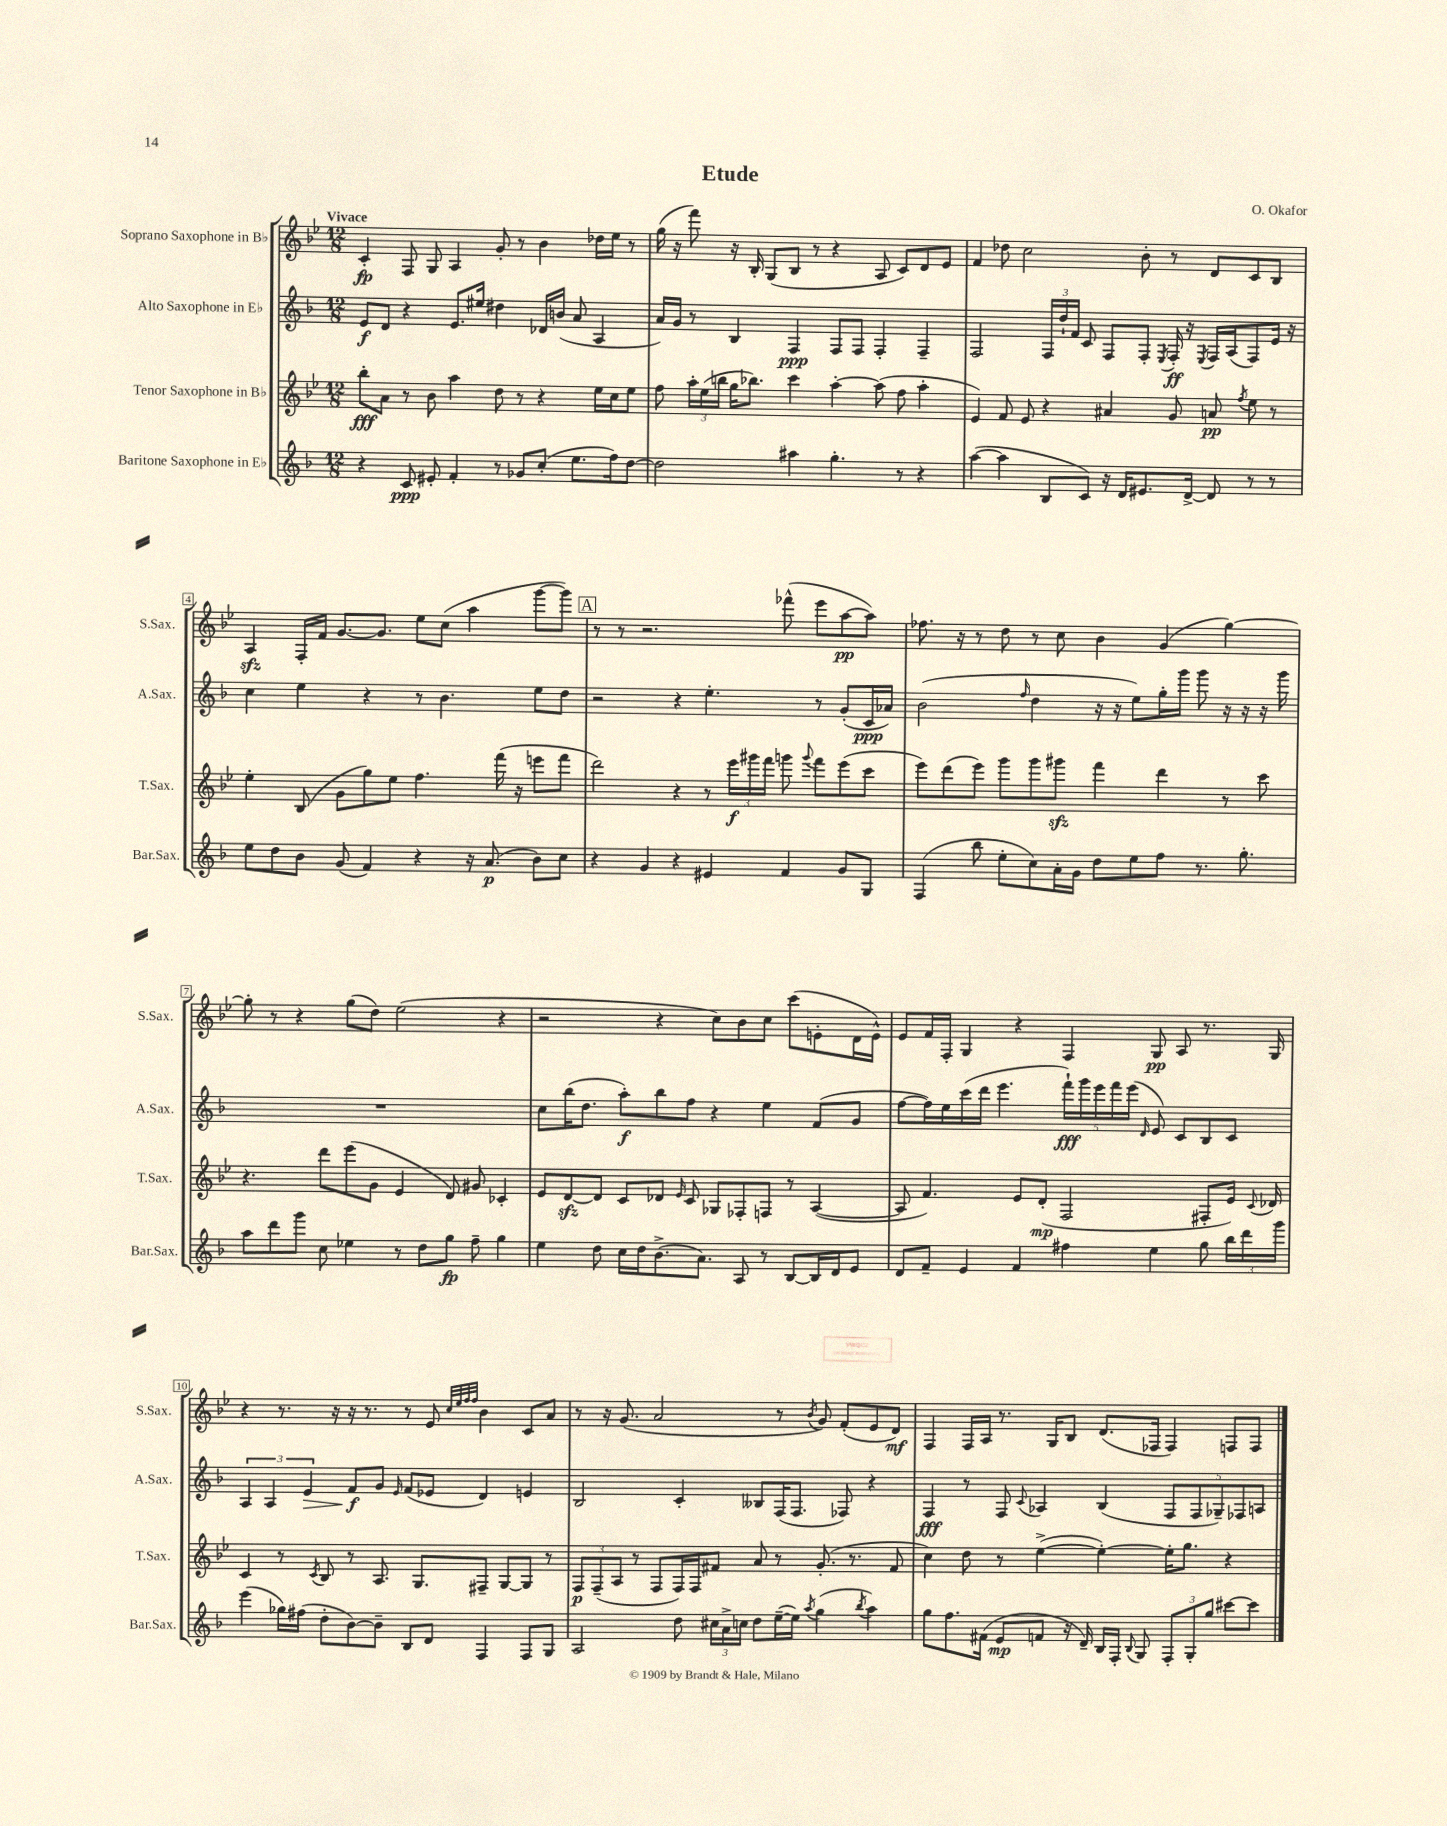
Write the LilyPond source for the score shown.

\header { title = "Etude" composer = "O. Okafor" }
<<
\new StaffGroup <<
\new Staff = "s0" \with { instrumentName = "Soprano Saxophone in Bb" shortInstrumentName = "S.Sax." } {
    \clef treble \key bes \major \numericTimeSignature \time 12/8 \tempo "Vivace"
    \autoBeamOff c'4-.\fp f8 g8 a4 g'8-. r8 bes'4 des''16[ ees''16] r8 |
    g''16( r16 f'''8) r16 bes16-. g8[( bes8] r8 r4 a8 c'8[) d'8 ees'8] |
    f'4 des''8 c''2 bes'8-. r8 d'8[ c'8 bes8] |
    a4\sfz f16[-. f'16] g'8.[~ g'8.] ees''8[ c''8]( a''4 g'''8[~ g'''8]) |
    \mark \markup { \box "A" } r8 r8 r2. fes'''8-^( ees'''8[ a''8~\pp a''8]) |
    fes''8. r16 r8 d''8 r8 c''8 bes'4 g'4( g''4~) |
    g''8-. r8 r4 g''8[( d''8]) ees''2( r4 |
    r2 r4 c''8[) bes'8 c''8] c'''8[( e'8-. d'16 e'16]-^) |
    ees'8[ f'16 f16]-. g4 r4 f4 g8\pp a8 r8. g16 |
    r4 r8. r16 r16 r8. r8 ees'8 \grace { c''32[ ees''32 f''32 f''32] } bes'4 c'8[ a'8] |
    r8 r16 g'8.( a'2 r8 \acciaccatura { bes'8 } g'8) f'8[-.( ees'8 d'8]\mf) |
    f4 f16[ a16] r8. g16[ bes8] d'8.[( fes16] fes4) f8[ f8] \bar "|." |
}
\new Staff = "s1" \with { instrumentName = "Alto Saxophone in Eb" shortInstrumentName = "A.Sax." } {
    \clef treble \key f \major \numericTimeSignature \time 12/8
    \autoBeamOff e'8[\f d'8] r4 e'8.[ eis''16] dis''4 des'16[ b'16]( a'8 a4 |
    a'16[) g'16] r8 bes4 f4\ppp f8[ f8] f4-. f4-- |
    f2 \tuplet 3/2 { f16[ d''16-! f'16] } c'8 f8[ f8]-. \acciaccatura { e8 } f16-.\ff r16 \acciaccatura { e8 } f16[ a16( f8) e'16] r16 |
    c''4 e''4 r4 r8 bes'4. e''8[ d''8] |
    \mark \markup { \box "A" } r2 r4 e''4.-. r8 g'8[-.( c'16\ppp aes'16]) |
    bes'2( \grace { f''16 } d''4 r16 r16 e''8[) g''16-. g'''16] g'''8 r16 r16 r16 g'''16 |
    R1. |
    c''8[ bes''16( d''8.] a''8[-.\f) bes''8 f''8] r4 e''4 f'8[( g'8] |
    f''8[~ f''16) e''16 c'''16( d'''16] e'''4. \tuplet 5/4 { f'''16[-!\fff) g'''16 e'''16 f'''16 e'''16]( } \grace { d'16 } e'8) c'8[ bes8 c'8] |
    \tuplet 3/2 { a4 a4 e'4\> } f'8[\f\! g'8] \grace { e'16 } f'8[( ees'8] d'4) e'4 |
    bes2 c'4-. beses8[ f16( f8.] fes8) r4 |
    f4\fff r8 f8 \appoggiatura { c'8 } aes4 bes4( \tuplet 5/4 { f8[ f8 ges8--) fes8 a8] } \bar "|." |
}
\new Staff = "s2" \with { instrumentName = "Tenor Saxophone in Bb" shortInstrumentName = "T.Sax." } {
    \clef treble \key bes \major \numericTimeSignature \time 12/8
    \autoBeamOff bes''8[-.\fff a'8] r8 bes'8 a''4 d''8 r8 r4 ees''16[ c''16 ees''8] |
    f''8 \tuplet 3/2 { a''16[-. ees''16( b''16] } g''16[ bes''8.]) c'''4 a''4~-. a''8( f''8 a''4-. |
    ees'4) f'8 ees'8 r4 ais'4 g'8 a'8\pp \acciaccatura { f''8 } ees''8 r8 |
    ees''4-. bes8( g'8[ g''8) ees''8] f''4. f'''16( r16 e'''8[ f'''8] |
    \mark \markup { \box "A" } d'''2) r4 r8 \tuplet 3/2 { ees'''16[\f gis'''16 f'''16] } g'''8 \appoggiatura { g'''8 } f'''8[ ees'''8( c'''8] |
    ees'''8[) d'''8( ees'''8]) g'''8[ g'''8 gis'''8]\sfz f'''4 d'''4 r8 c'''8 |
    r4. d'''8[ ees'''8( g'8] ees'4 d'8) gis'8 ces'4-. |
    ees'8[ d'8~\sfz d'8] c'8[ des'8] \grace { ees'16 } c'8 ges8[ fes8-. f8] r8 a4~( |
    a8 f'4.) ees'8[ d'8]-.\mp( f2 fis8[-. ees'16]) \appoggiatura { c'8 } des'16 |
    c'4 r8 \acciaccatura { c'8 } bes8 r8 a8. g8.[ fis8]-- g8[~ g8] r8 |
    \tuplet 3/2 { f8[\p f8--( a8] } r8 f8[ f16) f16 fis'8] a'8 r8 g'8.-.( r8. fis'8 |
    c''4) d''8 r8 ees''4~->( ees''4~-.) ees''16[-. g''8.] r4 \bar "|." |
}
\new Staff = "s3" \with { instrumentName = "Baritone Saxophone in Eb" shortInstrumentName = "Bar.Sax." } {
    \clef treble \key f \major \numericTimeSignature \time 12/8
    \autoBeamOff r4 c'8\ppp eis'8-. f'4-. r8 ges'8[ c''8]-.( e''8.[ f''16) d''8]~ |
    d''2 ais''4 g''4.-. r8 r4 |
    a''4~( a''4 bes8[ c'8]) r16 d'16[ eis'8. d'16]~-> d'8 r8 r8 |
    e''8[ d''8 bes'8] g'8( f'4) r4 r16 a'8.\p( bes'8[) c''8] |
    \mark \markup { \box "A" } r4 g'4 r4 eis'4 f'4 g'8[ g8] |
    f4( bes''8 e''8[-. c''8) a'16-. g'16] d''8[ e''8 f''8] r8. g''8.-. |
    a''8[ d'''8 g'''8] c''8 ees''4 r8 d''8[ g''8]\fp f''8-- g''4 |
    e''4 d''8 c''16[ d''16 bes'8.->( a'8.]) a8 r8 bes8[~ bes16 d'16 e'8] |
    d'8[ f'8]-- e'4 f'4 fis''4 e''4 g''8 \tuplet 3/2 { bes''16[ d'''16 g'''16] } |
    e'''4( ges''16[) fis''16]( d''8[-. bes'8~) bes'8]-- bes8[ d'8] f4 f8[ g8] |
    a2 d''8 \tuplet 3/2 { cis''16[ a'16-> c''16] } d''8[ e''16~--( e''16]) \acciaccatura { a''8 } g''4( \acciaccatura { bes''8 } a''4) |
    g''8[ f''8. fis'16]( e'8[\mp f'8] r16 d'16--) bes16[ f16]-. \appoggiatura { bes8 } g8 \tuplet 3/2 { f8[-. g8-. g''8] } cis'''8[~ cis'''8] \bar "|." |
}
>>
>>
\layout { \context { \Score \override BarNumber.stencil = #(make-stencil-boxer 0.1 0.3 ly:text-interface::print) } }
